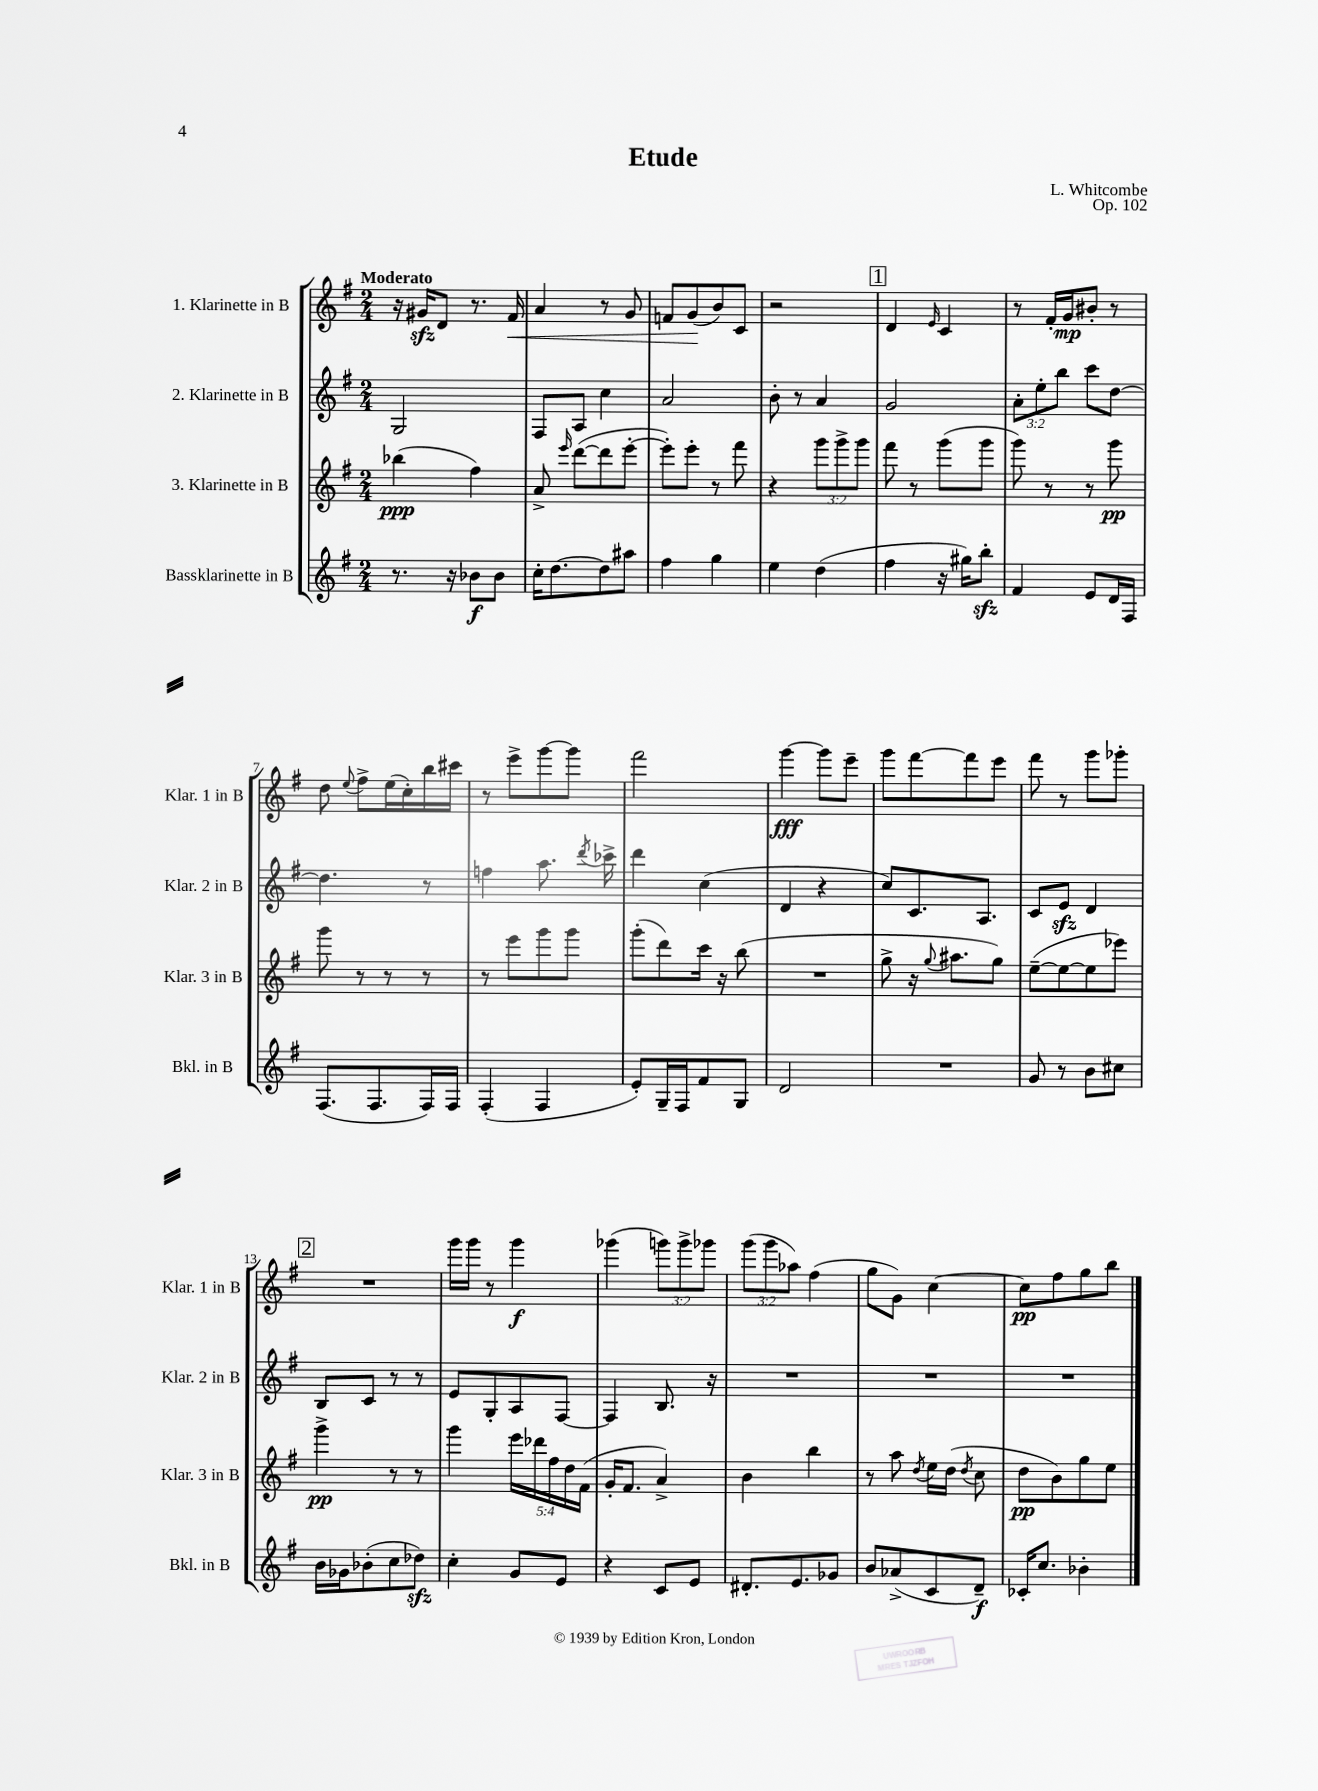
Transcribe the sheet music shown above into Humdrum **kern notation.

**kern	**kern	**kern	**kern
*staff4	*staff3	*staff2	*staff1
*clefG2	*clefG2	*clefG2	*clefG2
*k[f#]	*k[f#]	*k[f#]	*k[f#]
*M2/4	*M2/4	*M2/4	*M2/4
8.r	(4bb-	2G	16r
.	.	.	16g#
.	.	.	8d
16r	.	.	.
8b-	4ff#)	.	8.r
8b-	.	.	.
.	.	.	16f#
=	=	=	=
16cc'	8a^	8F#	4a
[8.dd	.	.	.
.	16qqeee	.	.
.	([8ddd	8A	.
8dd]	8ddd]	4cc	8r
8aa#	[8eee'	.	8g
=	=	=	=
4ff#	8eee'])	2a	8f
.	8eee'	.	(8g
4gg	8r	.	8b)
.	8fff#	.	8c
=	=	=	=
4ee	4r	8b'	2r
.	.	8r	.
(4dd	12ggg	4a	.
.	12ggg^	.	.
.	12ggg	.	.
=	=	=	=
4ff#	8fff#	2g	4d
.	8r	.	.
.	.	.	16qqe
16r	(8ggg	.	4c
16gg#)	.	.	.
8bb'	8ggg	.	.
=	=	=	=
4f#	8ggg)	12a'	8r
.	.	12ee'	.
.	8r	.	16f#'
.	.	12bb	.
.	.	.	16g
8e	8r	8ccc	8b#'
16d	8ggg	[8dd	8r
16F#	.	.	.
=	=	=	=
(8.F#	8ggg	4.dd]	8dd
.	.	.	8qqee
.	8r	.	8ff#^
8.F#	.	.	.
.	8r	.	(16ee
.	.	.	16cc')
16F#)	8r	8r	16bb
16F#	.	.	16ccc#
=	=	=	=
(4F#'	8r	4ff	8r
.	8eee	.	8eee^
4F#	8ggg	8.aa	[8ggg
.	8ggg	.	8ggg]
.	.	8qddd	.
.	.	16ccc-^	.
=	=	=	=
8e')	(8ggg'	4ddd	2fff#
16G~	8ddd)	.	.
16F#	.	.	.
8f#	16ccc	(4cc	.
.	16r	.	.
8G	(8bb	.	.
=	=	=	=
2d	2r	4d	[4ggg
.	.	4r	8ggg]
.	.	.	8eee~
=	=	=	=
2r	8gg^	8cc)	8ggg
.	16r	8.c	[8fff#
.	8qqgg	.	.
.	8.aa#	.	.
.	.	.	8fff#]
.	.	8.A	.
.	8gg)	.	8eee
=	=	=	=
8g	([8ee~	8c	8fff#
8r	8ee_	8e	8r
8b	8ee]	4d	8ggg
8cc#	8eee-)	.	8ggg-'
=	=	=	=
16b	4ggg^	8B	2r
16g-	.	.	.
(8b-'	.	8c	.
8cc	8r	8r	.
8dd-)	8r	8r	.
=	=	=	=
4cc'	4ggg	8e	16ggg
.	.	.	16ggg
.	.	8G'	8r
8g	20eee	8A	4ggg
.	20ddd-	.	.
.	20ff#	.	.
8e	.	[8F#	.
.	20dd	.	.
.	(20f#	.	.
=	=	=	=
4r	16g'	4F#]	(4ggg-
.	8.f#	.	.
8c	4a^)	8.B	12ggg)
.	.	.	12ggg^
8e	.	.	.
.	.	.	12ggg-
.	.	16r	.
=	=	=	=
8.d#'	4b	2r	(12ggg
.	.	.	12ggg
.	.	.	12aa-)
8.e	.	.	.
.	4bb	.	(4ff#
8g-	.	.	.
=	=	=	=
8b	8r	2r	8gg
(8a-^	8aa	.	8g)
.	8qdd	.	.
8c	16ee	.	[4cc
.	(16dd	.	.
.	8qdd	.	.
8d~)	8cc	.	.
=	=	=	=
16c-'	8dd	2r	8cc]
8.cc	.	.	.
.	8b)	.	8ff#
4b-'	8gg	.	8gg
.	8ee	.	8bb
==	==	==	==
*-	*-	*-	*-
